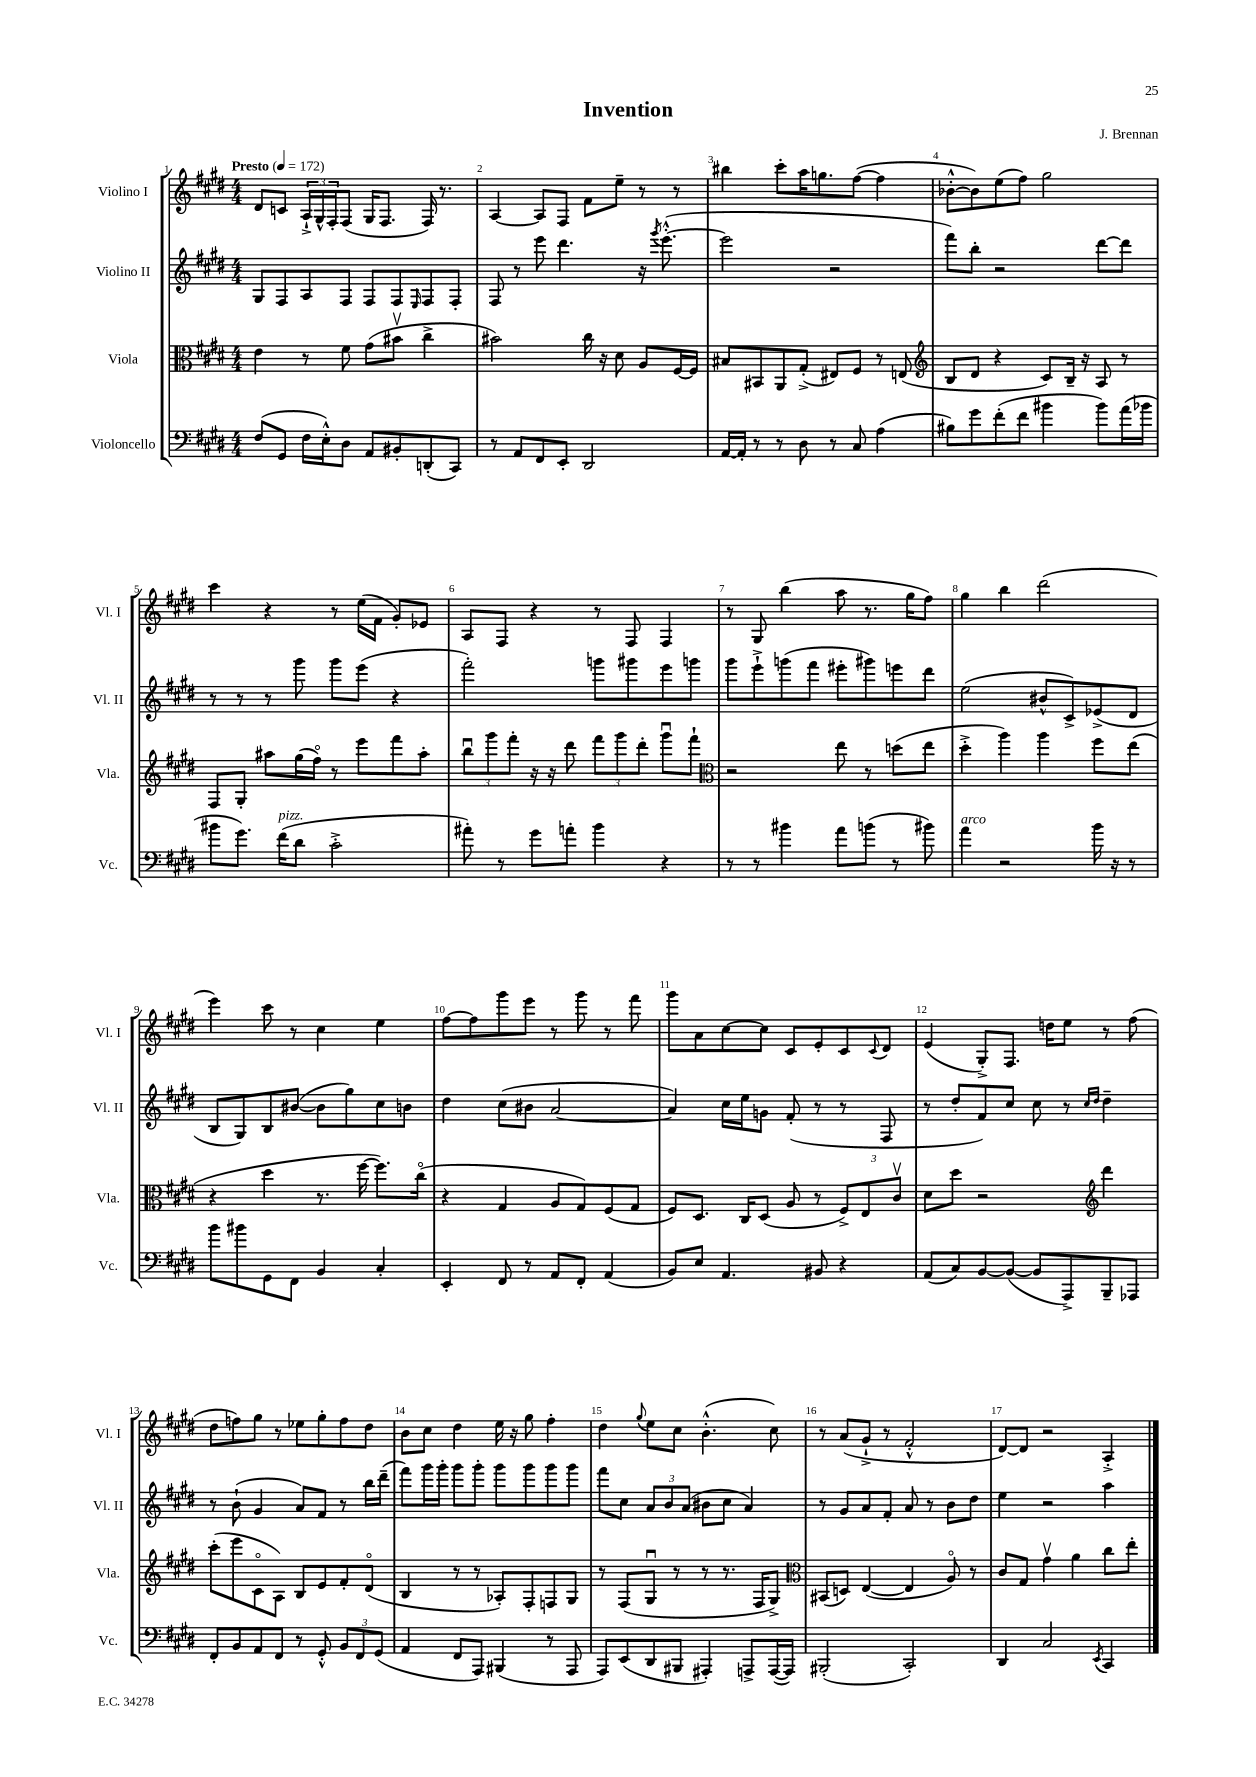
\header { title = "Invention" composer = "J. Brennan" }
<<
\new StaffGroup <<
\new Staff = "s0" \with { instrumentName = "Violino I" shortInstrumentName = "Vl. I" } {
    \clef treble \key e \major \numericTimeSignature \time 4/4 \tempo "Presto" 4 = 172
    dis'8 c'8 \tuplet 3/2 { a16-!-> gis16-^ fis16-. } fis8( gis16 fis8. fis16) r8. |
    a4~ a8 fis8 fis'8 e''8-- r8 r8 |
    bis''4 cis'''8-. a''16 g''8. fis''8~( fis''4 |
    bes'8~-.-^ bes'8) e''8( fis''8) gis''2 |
    cis'''4 r4 r8 e''16( fis'16 gis'8-.) ees'8 |
    a8 fis8 r4 r8 fis8 fis4 |
    r8 gis8 b''4( a''8 r8. gis''16 fis''8) |
    gis''4 b''4 dis'''2( |
    e'''4) cis'''8 r8 cis''4 e''4 |
    fis''8~ fis''8 gis'''8 e'''8 r8 gis'''8 r8 fis'''8 |
    gis'''8 a'8 cis''8~ cis''8 cis'8 e'8-. cis'8 \appoggiatura { cis'8 } dis'8 |
    e'4( gis8-.->) fis8. d''16 e''8 r8 fis''8( |
    dis''8 f''8) gis''8 r8 ees''8 gis''8-. f''8 dis''8 |
    b'8 cis''8 dis''4 e''16 r16 gis''8 fis''4-. |
    dis''4 \appoggiatura { gis''8 } e''8 cis''8 b'4.-.-^( cis''8) |
    r8 a'8( gis'8-!-> r8 fis'2-.-^ |
    dis'8~) dis'8 r2 a4-.-> \bar "|." |
}
\new Staff = "s1" \with { instrumentName = "Violino II" shortInstrumentName = "Vl. II" } {
    \clef treble \key e \major \numericTimeSignature \time 4/4
    gis8 fis8 a8 fis8 fis8 fis8 \grace { e16 } fis8 fis8-. |
    fis8 r8 e'''8 dis'''4. r16 \acciaccatura { gis'''8 } e'''8.~-.-^( |
    e'''2 r2 |
    fis'''8) b''8-. r2 dis'''8~ dis'''8 |
    r8 r8 r8 gis'''8 gis'''8 e'''8( r4 |
    fis'''2-.) g'''8 gis'''8 e'''8 g'''8 |
    gis'''8 e'''8-!-> g'''8( fis'''8 eis'''8-. gis'''8) e'''8 dis'''8 |
    e''2( bis'8-^ cis'8->) ees'8->( dis'8 |
    b8 gis8) b8 bis'8~( bis'8 gis''8) cis''8 b'8 |
    dis''4 cis''8( bis'8 a'2~ |
    a'4) cis''16 e''16 g'8 fis'8-.( r8 r8 fis8 |
    r8 dis''8-. fis'8) cis''8 cis''8 r8 \grace { cis''16 dis''16 } dis''4-- |
    r8 b'8-!( gis'4 a'8) fis'8 r8 b''16 dis'''16--( |
    fis'''8) gis'''16 gis'''16-. gis'''8 gis'''8-. gis'''8 gis'''8 gis'''8 gis'''8 |
    fis'''8 cis''8 \tuplet 3/2 { a'8 b'8 a'8( } bis'8 cis''8 a'4) |
    r8 gis'8 a'8 fis'8-. a'8 r8 b'8 dis''8 |
    e''4 r2 a''4 \bar "|." |
}
\new Staff = "s2" \with { instrumentName = "Viola" shortInstrumentName = "Vla." } {
    \clef alto \key e \major \numericTimeSignature \time 4/4
    e'4 r8 fis'8 gis'8( bis'8\upbow cis''4-> |
    bis'2) cis''16 r16 dis'8 a8 fis16~ fis16 |
    bis8 bis,8 a,8 gis8-.->( eis8) fis8 r8 e8( |
    \clef treble b8 dis'8 r4 cis'8) b16-- r16 a8 r8 |
    fis8 gis8-. ais''8 gis''16( fis''16\flageolet) r8 e'''8 fis'''8 ais''8-. |
    \tuplet 3/2 { b''8\downbow gis'''8 fis'''8-. } r16 r16 dis'''8 \tuplet 3/2 { fis'''8 gis'''8 dis'''8-. } gis'''8\downbow fis'''8-! |
    \clef alto r2 e''8 r8 d''8( e''8 |
    dis''4-.-> a''4) a''4 fis''8 e''8( |
    r4 dis''4 r8. fis''16~ fis''8.) cis''16\flageolet( |
    r4 gis4 a8 gis8) fis8( gis8 |
    fis8) dis8. cis16 dis8( a8 r8 \tuplet 3/2 { fis8->) e8 cis'8\upbow } |
    dis'8 dis''8 r2 \clef treble dis'''4 |
    cis'''8-.( e'''8 cis'8\flageolet a8) b8 e'8 fis'8-. dis'8\flageolet( |
    b4 r8 r8 aes8-.) fis8-. f8 gis8 |
    r8 fis8( gis8\downbow r8 r8 r8. fis16 gis8->) |
    \clef alto bis,8( d8) e4~( e4 a8\flageolet) r8 |
    cis'8 gis8 gis'4\upbow a'4 cis''8 e''8-. \bar "|." |
}
\new Staff = "s3" \with { instrumentName = "Violoncello" shortInstrumentName = "Vc." } {
    \clef bass \key e \major \numericTimeSignature \time 4/4
    fis8( gis,8 fis16 e16-.-^) dis8 a,8 bis,8-. d,8-.( cis,8) |
    r8 a,8 fis,8 e,8-. dis,2 |
    a,16~ a,16-. r8 r8 dis8 r8 cis8 a4( |
    bis8) gis'8 fis'8-.( fis'8 bis'4 bis'8) a'16( bes'16 |
    bis'8 gis'8.) fis'16^\markup { \italic "pizz." }( dis'8 cis'2-.-> |
    ais'8-.) r8 gis'8 a'8-. b'4 r4 |
    r8 r8 bis'4 a'8 b'8( r8 bis'8) |
    a'4^\markup { \italic "arco" } r2 b'16 r16 r8 |
    b'8 bis'8 gis,8 fis,8 b,4 cis4-. |
    e,4-. fis,8 r8 a,8 fis,8-. a,4( |
    b,8) e8 a,4. bis,8 r4 |
    a,8( cis8) b,8~ b,8~( b,8 a,,8->) b,,8-- aes,,8 |
    fis,8-. b,8 a,8 fis,8 r8 gis,8-.-^ \tuplet 3/2 { b,8 fis,8 gis,8( } |
    a,4 fis,8 a,,8) bis,,4( r8 a,,8 |
    a,,8) e,8( dis,8 bis,,8 ais,,4-.) a,,8-> a,,16~( a,,16) |
    bis,,2-.( cis,2-.) |
    dis,4 cis2 \acciaccatura { e,8 } cis,4 \bar "|." |
}
>>
>>
\layout { \context { \Score \override BarNumber.break-visibility = ##(#f #t #t) barNumberVisibility = #all-bar-numbers-visible } }
